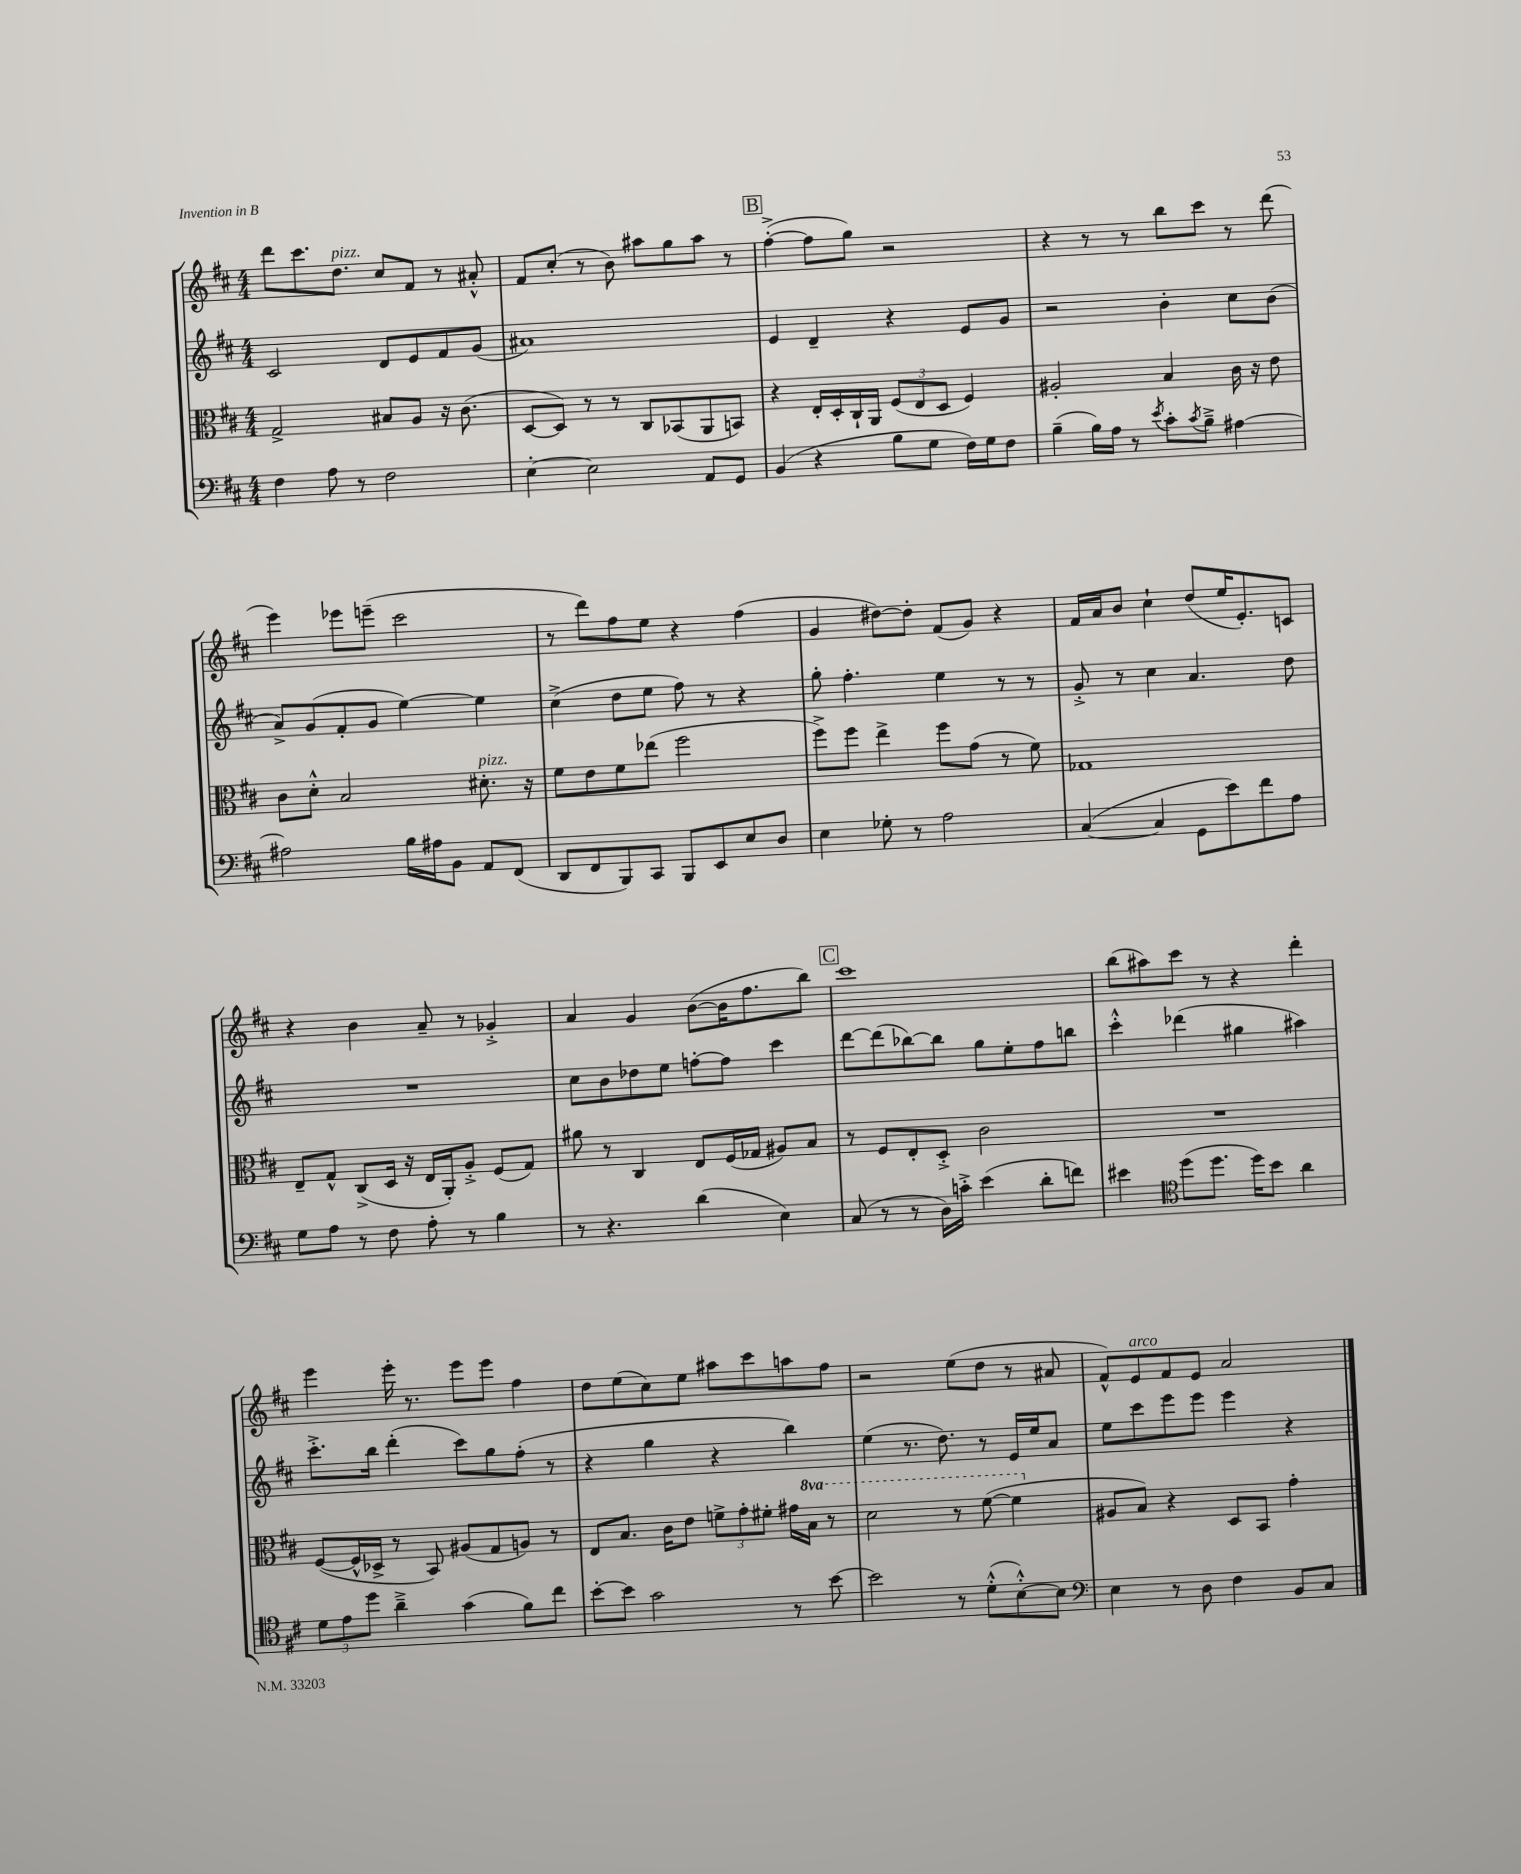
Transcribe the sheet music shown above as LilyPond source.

<<
\new StaffGroup <<
\new Staff = "s0" {
    \clef treble \key d \major \numericTimeSignature \time 4/4
    d'''8 cis'''8. d''8.^\markup { \italic "pizz." } cis''8 fis'8 r8 ais'8-.-^ |
    fis'8 cis''8-.( r8 b'8) ais''8 g''8 ais''8 r8 |
    \mark \markup { \box "B" } fis''4~-.->( fis''8 g''8) r2 |
    r4 r8 r8 b''8 cis'''8 r8 d'''8( |
    e'''4) ees'''8 e'''8--( cis'''2 |
    r8 d'''8) fis''8 e''8 r4 fis''4( |
    g'4 dis''8~) dis''8-. fis'8( g'8) r4 |
    fis'16 a'16 b'8 cis''4-! d''8( e''16 e'8.-.) c'8 |
    r4 b'4 a'8-- r8 ges'4-.-> |
    a'4 g'4 b'8~( b'16 fis''8. b''8) |
    \mark \markup { \box "C" } cis'''1 |
    b''8( ais''8) cis'''8 r8 r4 d'''4-. |
    e'''4 e'''16-. r8. e'''8 e'''8 fis''4 |
    d''8 e''8( cis''8) e''8 ais''8 cis'''8 a''8 fis''8 |
    r2 e''8( d''8 r8 ais'8 |
    fis'8-^) e'8^\markup { \italic "arco" } fis'8 e'8 a'2 \bar "|." |
}
\new Staff = "s1" {
    \clef treble \key d \major \numericTimeSignature \time 4/4
    cis'2 d'8 e'8 fis'8 g'8( |
    ais'1) |
    \mark \markup { \box "B" } e'4 d'4-- r4 e'8 g'8 |
    r2 b'4-. cis''8 b'8( |
    a'8->) g'8( fis'8-. g'8 e''4~) e''4 |
    cis''4->( d''8 e''8 fis''8) r8 r4 |
    g''8-. fis''4.-. e''4 r8 r8 |
    g'8-.-> r8 cis''4 a'4. d''8 |
    R1 |
    cis''8 b'8 des''8 e''8 f''8~-. f''8 cis'''4 |
    \mark \markup { \box "C" } d'''8~ d'''8( bes''8~) bes''8 g''8 e''8-. fis''8 b''8 |
    cis'''4-.-^ des'''4( gis''4 ais''4) |
    cis'''8.-.-> b''16 d'''4-.( cis'''8) g''8 fis''8-.( r8 |
    r4 g''4 r4 b''4) |
    e''4( r8. d''8.) r8 e'16 e''16 a'8 |
    e''8 cis'''8 e'''8 e'''8 e'''4 r4 \bar "|." |
}
\new Staff = "s2" {
    \clef alto \key d \major \numericTimeSignature \time 4/4 \set Staff.ottavationMarkups = #ottavation-simple-ordinals
    g2-> bis8 a8 r16 cis'8.( |
    d8~ d8) r8 r8 cis8 bes,8( a,8 b,8) |
    \mark \markup { \box "B" } r4 e16-. d16-. cis16-! a,16 \tuplet 3/2 { fis8( e8 d8 } fis4) |
    ais2-. b4 cis'16 r16 e'8 |
    cis'8 d'8-.-^ b2 dis'8.-.^\markup { \italic "pizz." } r16 |
    fis'8 e'8 fis'8 ees''8( fis''2 |
    fis''8->) fis''8 e''4-> fis''8 g'8( r8 fis'8) |
    ges1 |
    e8-- g8-^ cis8->( d16 r16 e16 a,16-.) a8-.-> fis8( g8) |
    ais'8 r8 cis4 e8 fis16( ges16 ais8) b8 |
    \mark \markup { \box "C" } r8 fis8 e8-. d8-.-> cis'2 |
    R1 |
    fis8~( fis16-^ des16-> r8 b,8) ais8( g8 a8) r8 |
    e8 b8. cis'16 e'8 \tuplet 3/2 { f'8-> g'8-. fis'8-. } gis'16 \ottava #1 b'16 r8 |
    d''2 r8 fis''8~( fis''4 \ottava #0 |
    ais8 b8) r4 d8 b,8 g'4-. \bar "|." |
}
\new Staff = "s3" {
    \clef bass \key d \major \numericTimeSignature \time 4/4
    fis4 a8 r8 fis2 |
    e4~-. e2 a,8 g,8 |
    \mark \markup { \box "B" } b,4( r4 b8 g8 fis16) g16 fis8 |
    b4--( b16) a16 r8 \acciaccatura { e'8 } cis'8-. \acciaccatura { cis'8 } b8---> ais4~ |
    ais2 b16 ais16 b,8 a,8 fis,8( |
    d,8 fis,8 b,,8) cis,8 b,,8 e,8 e8 d8 |
    e4 ges8-. r8 a2 |
    cis4~( cis4 g,8 e'8) fis'8 a8 |
    g8 a8 r8 fis8 a8-. r8 b4 |
    r8 r4. d'4( e4) |
    \mark \markup { \box "C" } cis8( r8 r8 d16) c'16-.-> e'4( d'8-. f'8) |
    eis'4 \clef tenor d''8( d''8. d''16) b'8 a'4 |
    \tuplet 3/2 { d'8 e'8 d''8 } a'4---> g'4( fis'8) cis''8 |
    b'8~-. b'8 g'2 r8 b'8~ |
    b'2 r8 d'8-.-^( b8~-.-^) b8 |
    \clef bass e4 r8 d8 fis4 b,8 cis8 \bar "|." |
}
>>
>>
\layout { \context { \Score \remove "Bar_number_engraver" } }
